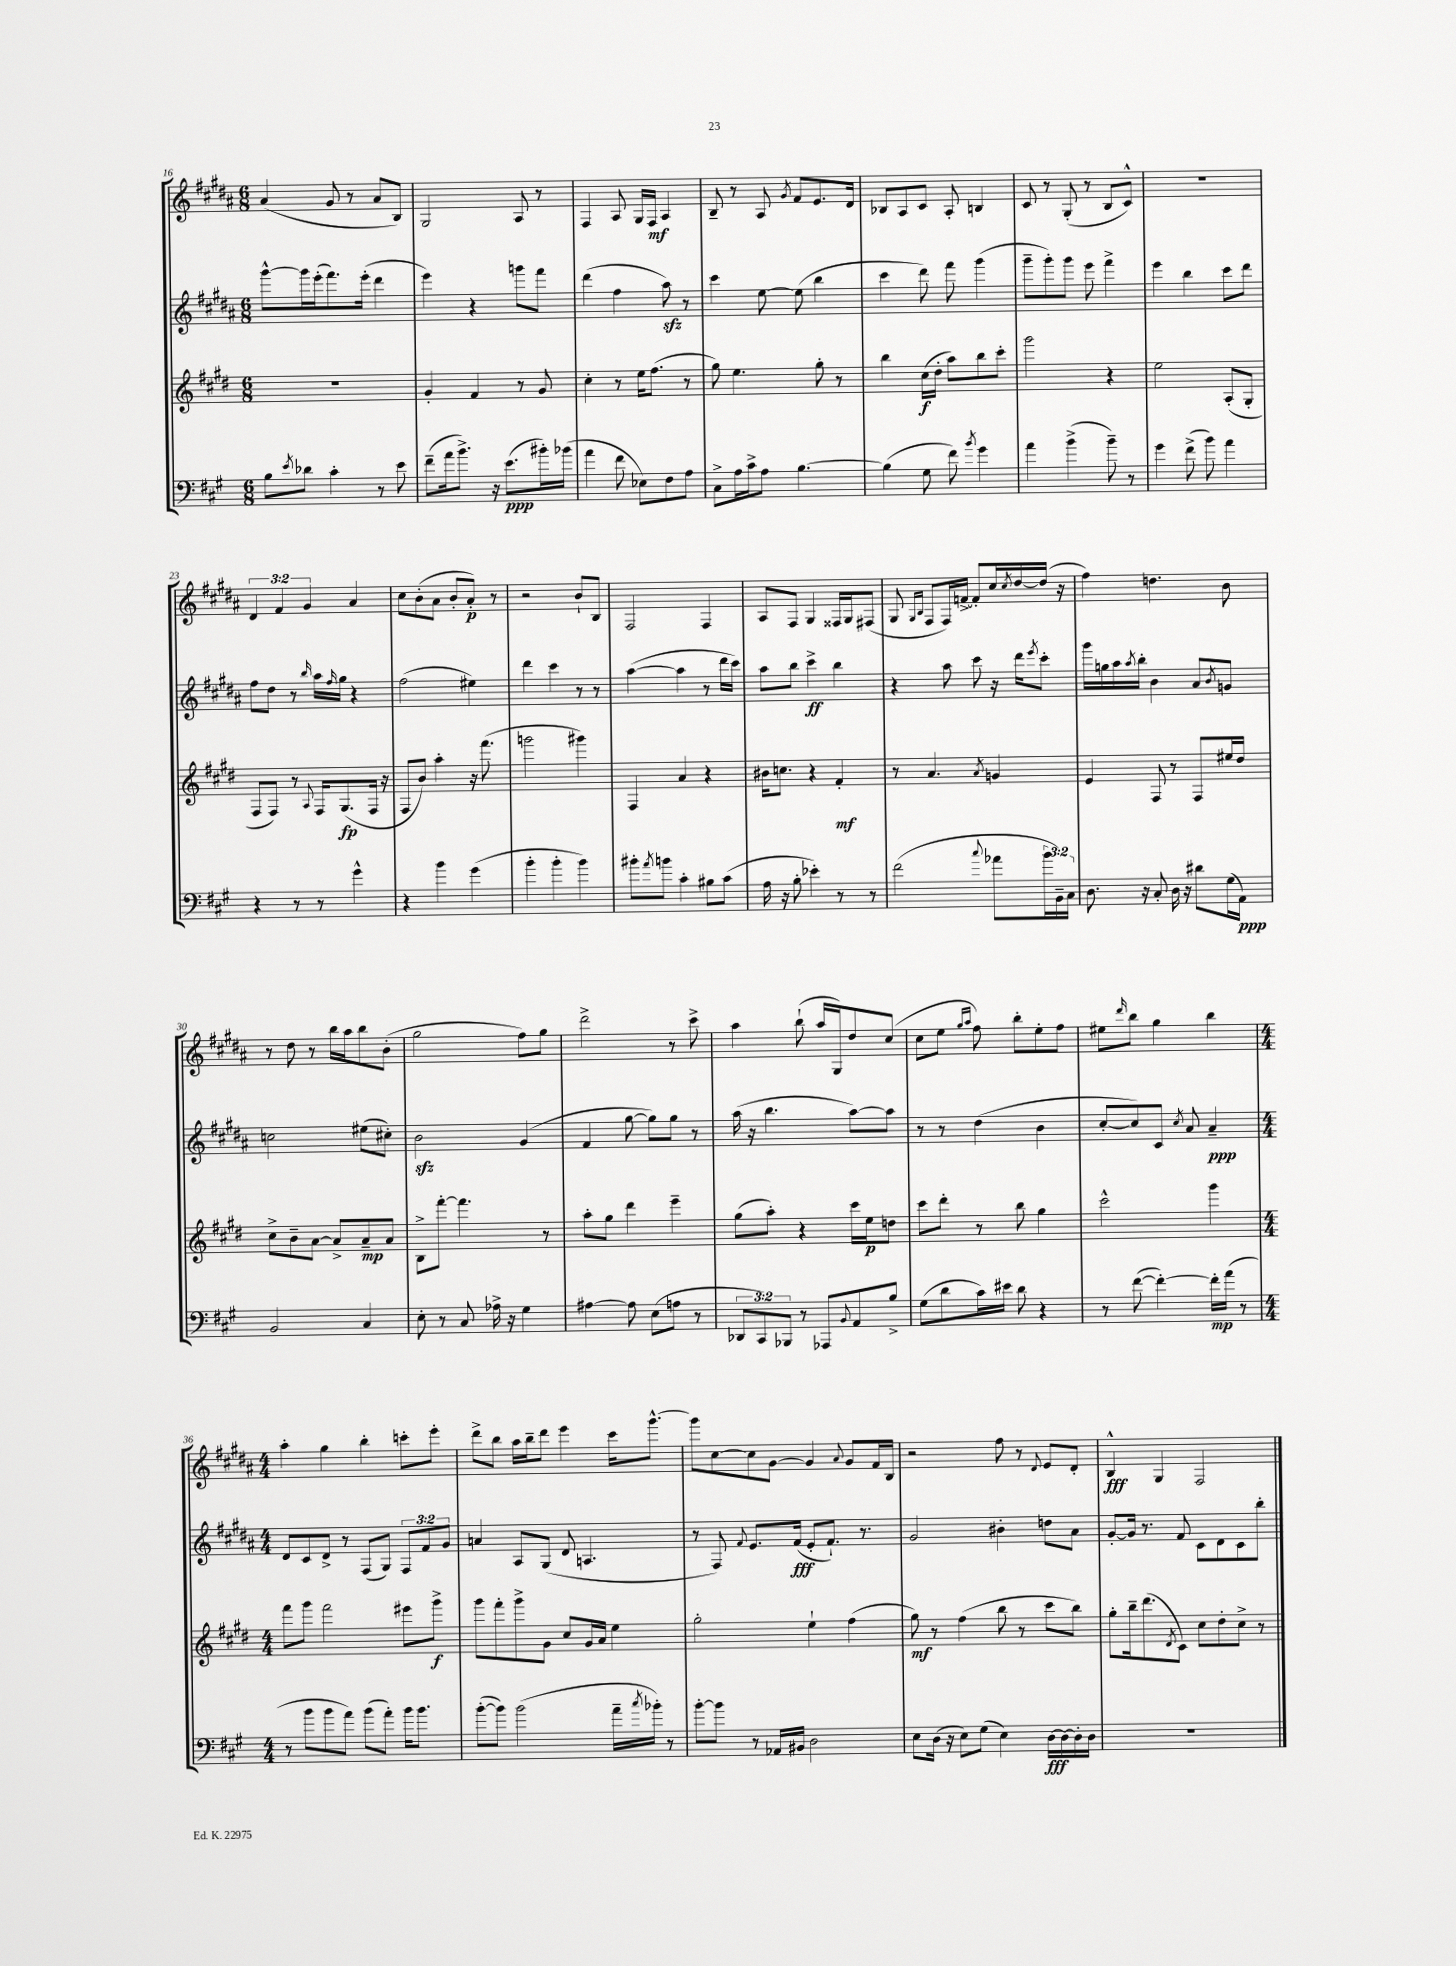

**kern	**kern	**kern	**kern
*staff4	*staff3	*staff2	*staff1
*clefF4	*clefG2	*clefG2	*clefG2
*k[f#c#g#]	*k[f#c#g#d#]	*k[f#c#g#d#a#]	*k[f#c#g#d#a#]
*M6/8	*M6/8	*M6/8	*M6/8
8B	2.r	[8ggg#^^	(4a#
8qe	.	.	.
8d-	.	16ggg#]	.
.	.	(16eee'	.
4c#'	.	8.fff#)	8g#
.	.	.	8r
.	.	(16eee'	.
8r	.	4ddd#	8a#
8e	.	.	8B)
=	=	=	=
(8f#~	4g#'	4eee)	2G#
16a	.	.	.
8.b^)	.	.	.
.	4f#	4r	.
16r	.	.	.
(8.e	.	.	.
.	8r	8ggg	8A#
16b#')	8g#	8fff#	8r
(16b-	.	.	.
=	=	=	=
4a	4cc#'	(4ddd#	4F#
8f#	8r	4ff#	8A#
8E-)	16ee	.	16G#
.	(8.ff#	.	16F#
8F#	.	8aa#)	4A#
8A	8r	8r	.
=	=	=	=
8C#^	8gg#)	4ccc#	8B~
16A	4.ee	.	8r
16c#^	.	.	.
8A	.	[8ee	8A#
.	.	.	8qg#
[4.B	.	(8ee]	8f#
.	8gg#'	4bb	8.e
.	8r	.	.
.	.	.	16d#
=	=	=	=
(4B]	4bb	4ccc#	8B-
.	.	.	8A#
8G#	(16cc#	8ddd#)	8c#
.	16dd#'	.	.
8f#)	8aa)	8fff#	8A#'
8qb	.	.	.
4g#	8bb	(4ggg#	4B
.	8ccc#'	.	.
=	=	=	=
4a	2ggg#	8ggg#~	8c#
.	.	8ggg#')	8r
(4b^	.	8ggg#	(8G#'
.	.	8eee	8r
8b~)	4r	4fff#^	8B
8r	.	.	8c#^^)
=	=	=	=
4g#	2ee	4eee	2.r
(8f#^	.	4bb	.
8b)	.	.	.
4a	(8A'	8ccc#	.
.	8G#'	8ddd#	.
=	=	=	=
4r	8F#	8ff#	6d#
.	8F#)	8dd#	.
.	.	.	6f#
8r	8r	8r	.
.	.	.	6g#
.	8qqA	16qqbb	.
8r	16F#	16aa#	.
.	.	16qqff#	.
.	(8.G#	16gg#	.
4g#^^	.	4r	4a#
.	16F#	.	.
.	16r	.	.
=	=	=	=
4r	8F#	(2ff#	8cc#
.	8b)	.	(8b'
4b	4aa'	.	8a#
.	.	.	8b'
(4g#	16r	4ee#)	8a#')
.	(8.fff#	.	.
.	.	.	8r
=	=	=	=
4b'	2ggg	4ddd#	2r
4b'	.	4ccc#	.
4b)	4ggg#)	8r	8b`
.	.	8r	8B
=	=	=	=
8b#'	4F#	([4aa#	2F#
8qa	.	.	.
8b	.	.	.
4c#'	4a	4aa#]	.
8B#	4r	8r	4F#
(8c#	.	16ddd#	.
.	.	16ccc#)	.
=	=	=	=
16A	16b#	8aa#	8A#
16r	8.cc	.	.
8B'	.	8bb	8F#
4e-')	4r	4ccc#^	4G#
8r	4f#'	4bb	16F##
.	.	.	16G#
8r	.	.	(8F#
=	=	=	=
(2f#	8r	4r	8G#
.	.	.	16qqG#
.	.	.	16qqB
.	4.a	.	8F#
.	.	8aa#	16F#)
.	.	.	[16f^
.	.	8ccc#	8f']
8qqcc#	8qa	.	.
8a-	4g	16r	16cc#
.	.	.	8qcc#
.	.	16ddd#	[16dd#
.	.	8qeee	.
24b	.	8ccc#'	(16dd#]
24BB~)	.	.	.
.	.	.	16r
24C#	.	.	.
=	=	=	=
8.D	4e	16ggg#	4ff#)
.	.	16gg	.
.	.	16aa#	.
.	.	8qaa#	.
16r	.	16bb'	.
8C#'	8F#	4b	4.dd
16D	8r	.	.
16r	.	.	.
8d#	8F#	8a#	.
.	.	8qb	.
(16G#	16ee#	8g	8b
16AA)	16dd#	.	.
=	=	=	=
2BB	8cc#^	2cc	8r
.	8b~	.	8dd#
.	[8a	.	8r
.	8a^]	.	16bb
.	.	.	16aa#
4C#	8a~	(8ee#	8bb
.	8a	8cc#')	(8b'
=	=	=	=
8E'	8B^	2b	2gg#
8r	[8fff#'	.	.
8C#	4.fff#]	.	.
16A-^	.	.	.
16r	.	.	.
4G#	.	(4g#	8ff#)
.	8r	.	8gg#
=	=	=	=
[4A#	8aa'	4f#	2ddd#^
.	8gg#	.	.
8A#]	4ddd#	[8gg#	.
(8E	.	8gg#])	.
8A	4eee~	8gg#	8r
8r	.	8r	8ccc#^
=	=	=	=
12DD-	(8gg#	(16aa#	4aa#
.	.	16r	.
12CC#)	.	.	.
.	8aa')	4.bb	.
12BBB-	.	.	.
8r	4r	.	(8bb`
8AAA-	.	.	16aa#
.	.	.	16G#)
8qqBB	.	.	.
8AA	16ccc#	[8aa#)	8dd#
.	16ee	.	.
8B^	8dd	8aa#]	(8cc#
=	=	=	=
(8G#	8ccc#	8r	8cc#
8d	8ddd#'	8r	8ee
.	.	.	16qqgg#
.	.	.	16qqaa#
16c#)	8r	(4dd#	8ff#)
16e#	.	.	.
8d	8bb	.	8bb'
4r	4gg#	4b	8ee'
.	.	.	8ff#
=	=	=	=
8r	2ccc#^^	[8cc#'	8ee#
.	.	.	16qqddd#
([8f#	.	8cc#])	8bb
4f#'_)	.	8c#	4gg#
.	.	8qcc#	.
.	.	8a#	.
16f#']	4ggg#	4a#~	4bb
(16a	.	.	.
8r	.	.	.
=	=	=	=
*M4/4	*M4/4	*M4/4	*M4/4
8r	8fff#	8d#	4aa#'
8b	8ggg#	8c#	.
8b	2fff#	8d#^	4gg#
8a)	.	8r	.
(8b	.	(8F#	4bb'
8a')	.	8G#)	.
16b	8eee#	12F#	8ccc'
8.b	.	.	.
.	.	12f#	.
.	8ggg#^	.	8eee'
.	.	12g#	.
=	=	=	=
([8b'	8ggg#	4a	8ddd#^
8b])	8fff#'	.	8bb
(2b	8ggg#^	8A#	16aa#
.	.	.	16bb~
.	8g#	(8G#	8ddd#
.	8cc#	8d#	4eee
.	16g#	4.A	.
.	16a	.	.
16a~	4ee	.	16ccc#
8qcc#	.	.	.
16b-')	.	.	[8.ggg#^^
8r	.	.	.
=	=	=	=
[8b'	2gg#'	8r	8ggg#]
8b]	.	8F#)	[8cc#
.	.	8qqf#	.
8r	.	8.e	8cc#]
16AA-	.	.	[8g#
16BB#	.	(16f#	.
2D	4ee`	8e'	4g#]
.	.	8.f#`)	.
.	.	.	8qqa#
.	(4ff#	.	8g#
.	.	8.r	.
.	.	.	16f#
.	.	.	16B
=	=	=	=
8E	8gg#)	2g#	2r
(16D	8r	.	.
16r	.	.	.
8E)	(4ff#	.	.
(8G#	.	.	.
4E)	8bb	4b#'	8ff#
.	8r	.	8r
.	.	.	8qqd#
[16D	8ccc#	8dd	8e
16D_	.	.	.
16D']	8bb)	8a#	8d#'
16D	.	.	.
=	=	=	=
1r	8gg#'	[8g#'	4B^^
.	16bb~	16g#]	.
.	(8.ddd#	8.r	.
.	.	.	4G#
.	8qd#	.	.
.	8c#)	8f#	.
.	8cc#	8c#	2F#
.	8dd#'	8d#	.
.	8cc#^	8c#	.
.	8r	8bb'	.
==	==	==	==
*-	*-	*-	*-
